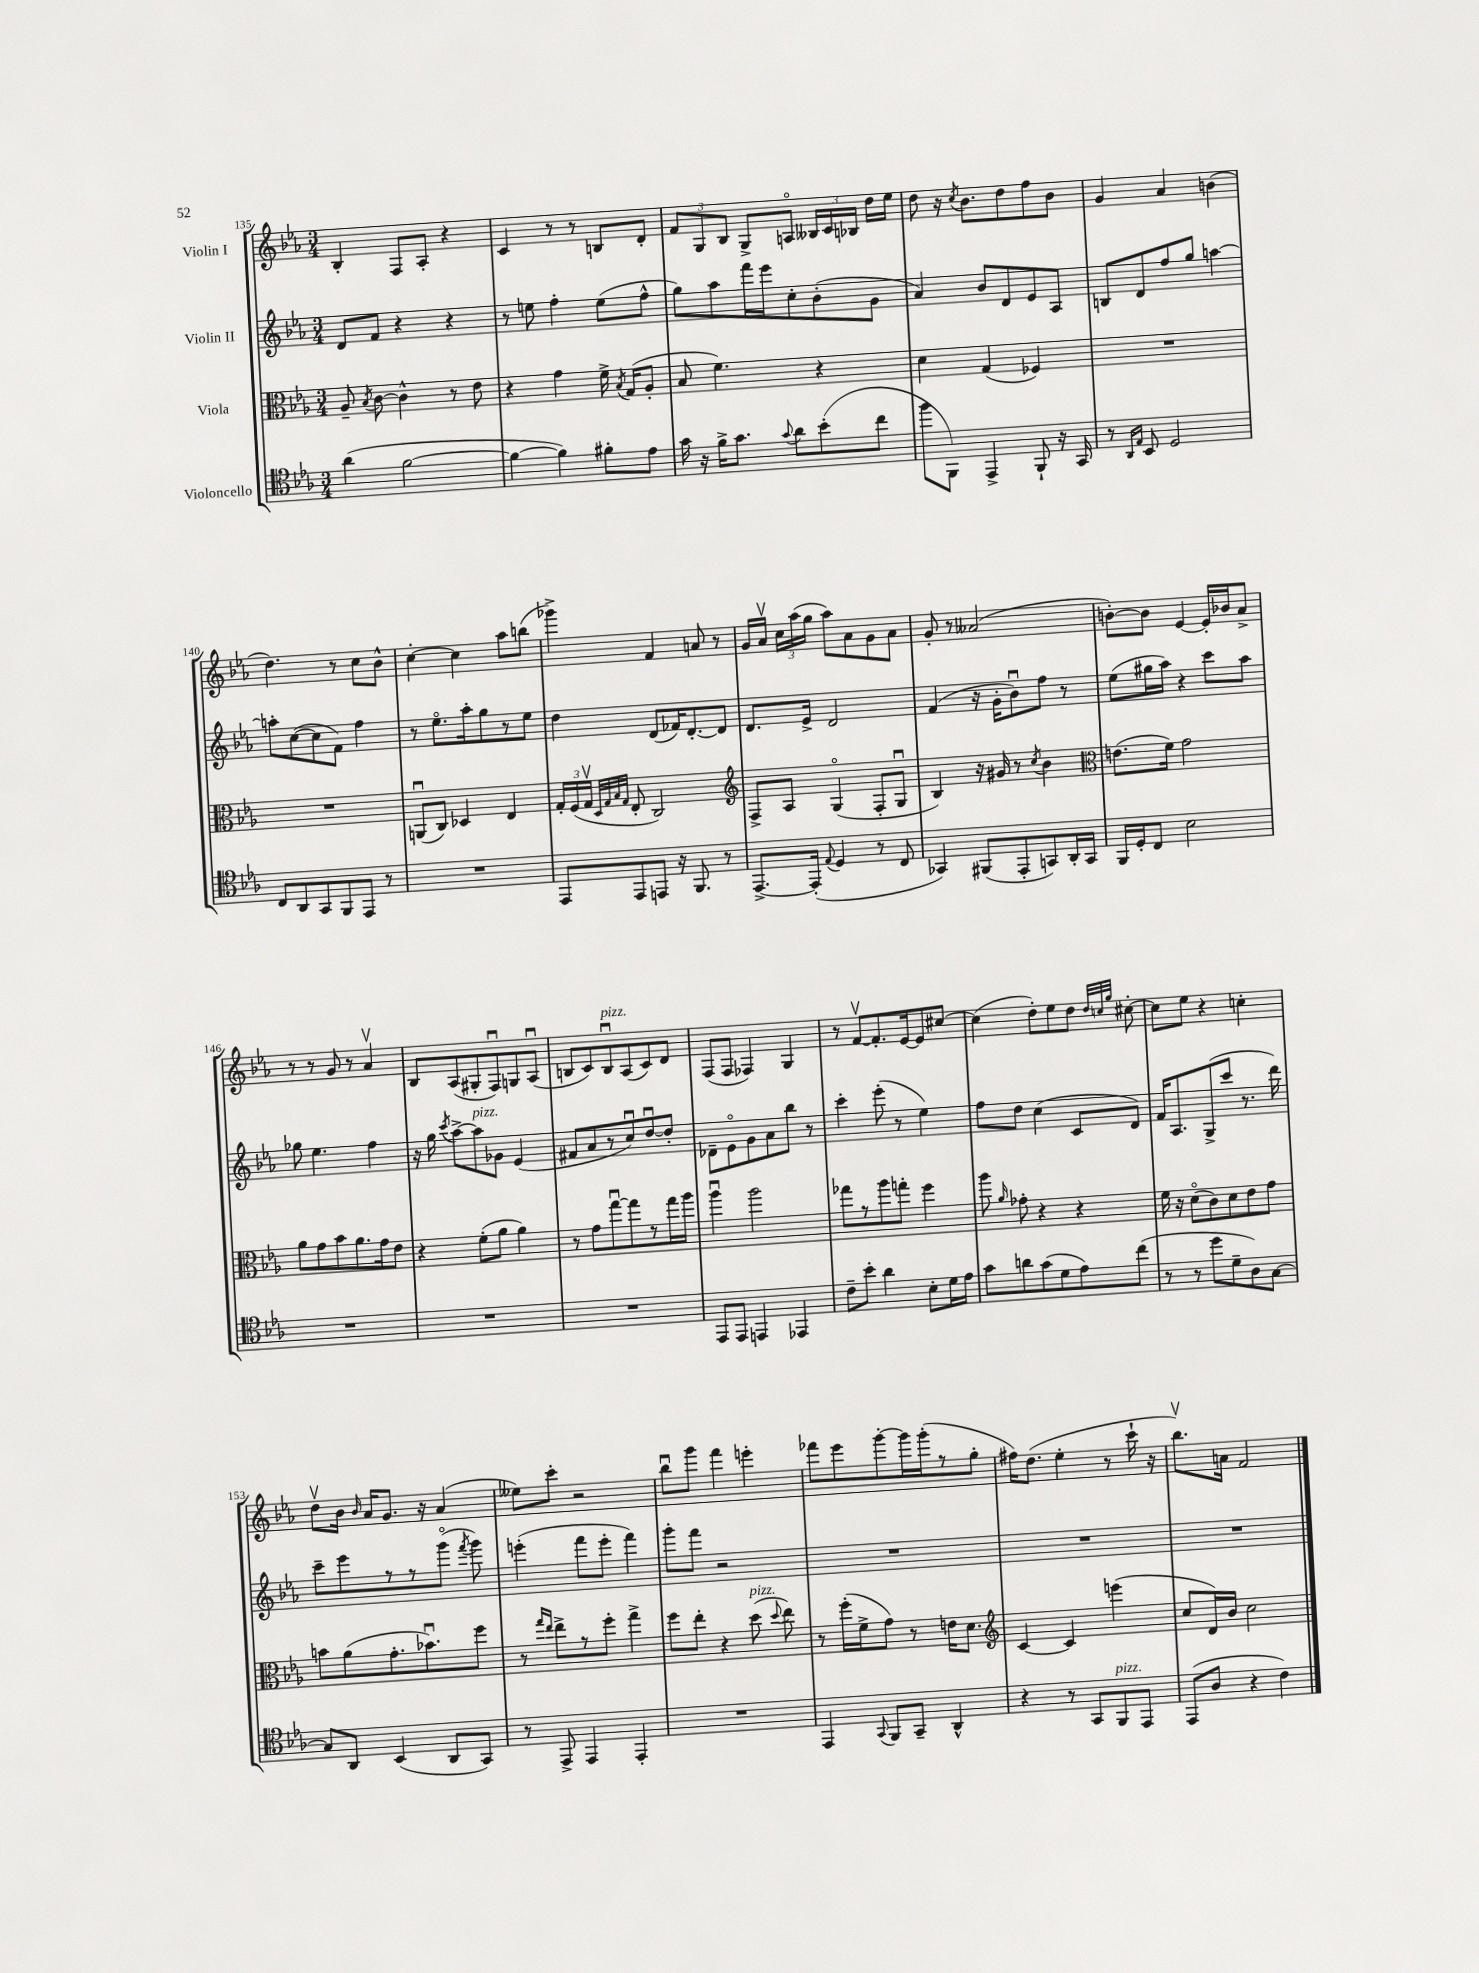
<<
\new StaffGroup <<
\new Staff = "s0" \with { instrumentName = "Violin I" } {
    \clef treble \key ees \major \numericTimeSignature \time 3/4
    \autoBeamOff bes4-. f8[ aes8]-. r4 |
    c'4 r8 r8 b8[ d'8]-. |
    \tuplet 3/2 { f'8[ g8 bes8] } g8[-> a8]\flageolet \tuplet 3/2 { beses16[ c'16 bes16] } d''16[ ees''16] |
    d''8 r16 \acciaccatura { c''8 } bes'8.[ d''8 f''8 bes'8] |
    g'4 aes'4 b'4( |
    d''4.) r8 c''8[ bes'8]-^ |
    c''4~-. c''4 aes''8[ b''8]( |
    ges'''4->) f'4 a'8 r8 |
    g'16[ aes'16]\upbow \tuplet 3/2 { c''16[ aes''16( g''16] } aes''8[) aes'8 g'8 aes'8] |
    g'8-. r8 aeses'2( |
    b'8[~-.) b'8] ees'4~ ees'16[-. bes'16 aes'8]-> |
    r8 r8 g'8 r8 aes'4\upbow |
    bes8[ aes8( gis8-. f8\downbow) g8 aes8]\downbow( |
    b8[ c'8) b8\downbow^\markup { \italic "pizz." } aes8( c'8) d'8] |
    f8[( f8] fes4) g4 |
    r8 f'8[~\upbow f'8.-. ees'16~ ees'8 cis''8]~ |
    cis''4( d''8[-.) ees''8 d''8] \grace { d''32[ c''32 g''32] } cis''8~-. |
    cis''8[ ees''8] r4 c''4-. |
    d''8[\upbow bes'16] \grace { bes'16 } aes'16[ g'8.] r16 aes'4( |
    eeses''8[) c'''8]-. r2 |
    bes''8[\downbow g'''8] f'''4 e'''4-. |
    fes'''8[ ees'''8 g'''8~-. g'''16 g'''16-.( r8 g''8]-. |
    fis''16[) d''8.]( ees''4-. r8 c'''16-! r16 |
    bes''8.[\upbow) a'16] f'2 \bar "|." |
}
\new Staff = "s1" \with { instrumentName = "Violin II" } {
    \clef treble \key ees \major \numericTimeSignature \time 3/4
    \autoBeamOff d'8[ f'8] r4 r4 |
    r8 e''8 f''4-. e''8[( f''8]-^ |
    g''8[) aes''8 f'''16 ees'''16 c''8-. bes'8-.( g'8] |
    aes'4) bes'8[ d'8 ees'8 aes8] |
    b8[ d'8 f''8 g''8] a''4~ |
    a''8[-. c''8~( c''8 f'8]) f''4 |
    r8 ees''8.[\flageolet aes''16-. g''8 r8 ees''8] |
    d''4 d'8[( fes'16) d'8.~-. d'8] |
    d'8.[ ees'16]-> d'2 |
    f'4( r16 g'16[-. bes'8\downbow) f''8] r8 |
    ees''8[( gis''16 aes''16]) r4 c'''8[ aes''8] |
    ges''8 ees''4. f''4 |
    r16 g''16 \acciaccatura { c'''8 } aes''8[~-> aes''8^\markup { \italic "pizz." } ges'8] ees'4( |
    fis'8[ aes'8 r8 c''8\downbow) d''8~\downbow d''8]-. |
    des'8[-- ees'8\flageolet g'8 aes'8 bes''8] r8 |
    c'''4-. ees'''8-.( r8 ees''4) |
    f''8[ d''8] c''4( c'8[ d'8]) |
    f'16[ aes8. g8->( c'''8] r8. d'''16) |
    c'''8[-- ees'''8 r8 r8 g'''8]\flageolet( \acciaccatura { f'''8 } g'''8) |
    e'''4-.( f'''8[ e'''8]-. f'''4) |
    g'''8[-. f'''8] r2 |
    R2. |
    R2. |
    R2. \bar "|." |
}
\new Staff = "s2" \with { instrumentName = "Viola" } {
    \clef alto \key ees \major \numericTimeSignature \time 3/4
    \autoBeamOff aes8-- \acciaccatura { bes8 } c'8~ c'4-^ r8 ees'8 |
    r4 g'4 f'16-> \acciaccatura { bes8 } g16[( aes8]-. |
    bes8 f'4.) r4 |
    d'4 g4( fes4) |
    R2. |
    R2. |
    a,8[\downbow( c8]) des4 ees4 |
    \tuplet 3/2 { g16[-. f16( g16]\upbow } \grace { d32[ g32 bes32 g32] } ees8-. c2) |
    \clef treble f8[-> aes8] g4\flageolet( f8[-. g8]\downbow |
    bes4) r16 gis'16 r8 \acciaccatura { c''8 } bes'4 |
    \clef alto e'8.[( f'16]) g'2 |
    aes'8[ g'8 bes'8 aes'8. g'16 ees'8] |
    r4 f'8[-.( aes'8] aes'4) |
    r8 g'8[ g''8~\downbow g''8 r8 g''16 aes''16] |
    aes''4\downbow aes''2 |
    ges''8[ r8 aes''8 g''8]-. f''4 |
    aes''8 \grace { aes'16 } ges'8-. r4 r4 |
    f'16 r16 d'8[\flageolet( c'8) d'8 ees'8 g'8] |
    b'8[ aes'8( g'8.-. bes'8.\downbow) f''8] |
    r8 \grace { g''16[ ees''16] } ees''8[-> r8 f''8]-. g''4-> |
    f''8[ ees''8]-. r4 d''8^\markup { \italic "pizz." }( \appoggiatura { d''8 } ees''8) |
    r8 f''16[-.( f'16-> g'8]) r8 e'16[ d'8.] |
    \clef treble c'4~ c'4 e'''4( |
    c''8[ d'16) bes'16] c''2 \bar "|." |
}
\new Staff = "s3" \with { instrumentName = "Violoncello" } {
    \clef tenor \key ees \major \numericTimeSignature \time 3/4
    \autoBeamOff aes'4( f'2~ |
    f'4~ f'4) fis'8[-. ees'8] |
    g'16 r16 f'16[-> g'8.] \appoggiatura { g'8 } aes'8[ bes'8-.( c''8] |
    f''8[ f,8]) ees,4-> f,8-! r16 g,16 |
    r8 \grace { aes,16[ ees16] } bes,8 d2 |
    c8[ aes,8 g,8 f,8 ees,8] r8 |
    R2. |
    ees,8[ ees,8 e,8] r16 f,8. r8 |
    ees,8.[~-> ees,16]-.( \appoggiatura { ees8 } d4 r8 c8 |
    ges,4) fis,8[( ees,8-. g,8) aes,16-. g,16] |
    f,16[ d16-. c8] bes2 |
    R2. |
    R2. |
    R2. |
    ees,8[ ees,8] e,4 ees,4 |
    c'8[-- bes'8]-. aes'4 bes8[-. d'16 ees'16] |
    g'8[ a'8 g'8( d'8 ees'8) c''8]( |
    r8 r8 d''8[ d'8-- aes8) g8]~ |
    g8[ aes,8] bes,4( aes,8[ g,8]) |
    r8 ees,8-> ees,4 ees,4-. |
    R2. |
    ees,4 \appoggiatura { g,8 } f,8[ g,8]-- aes,4-^ |
    r4 r8 g,8[ f,8^\markup { \italic "pizz." } ees,8] |
    ees,8[( aes8] r4 c'4) \bar "|." |
}
>>
>>
\layout { \context { \Score currentBarNumber = #135 } }
